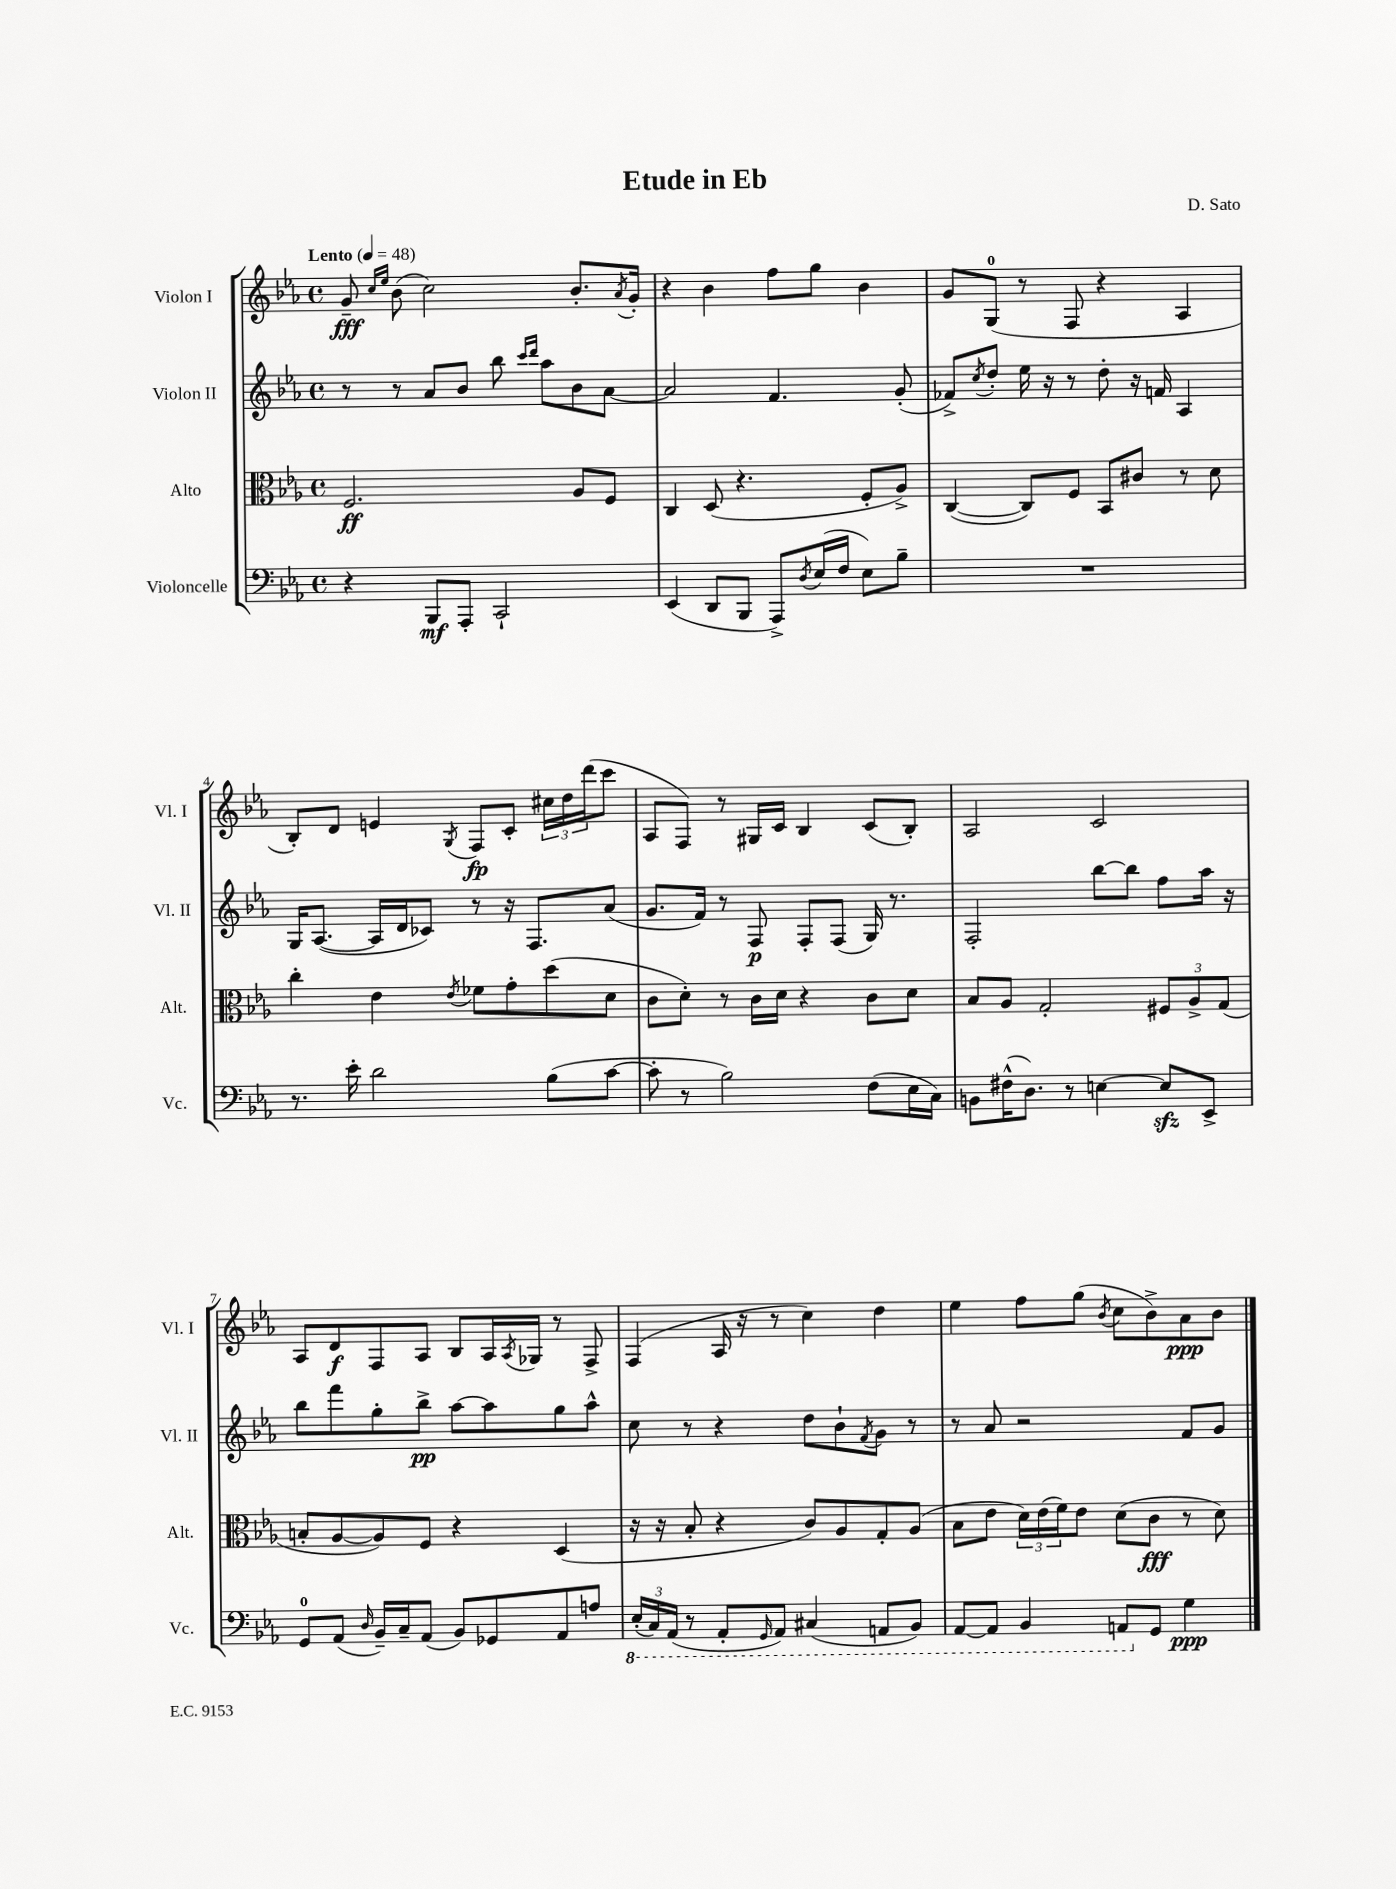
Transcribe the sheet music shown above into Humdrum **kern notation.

**kern	**kern	**kern	**kern
*staff4	*staff3	*staff2	*staff1
*clefF4	*clefC3	*clefG2	*clefG2
*k[b-e-a-]	*k[b-e-a-]	*k[b-e-a-]	*k[b-e-a-]
*M4/4	*M4/4	*M4/4	*M4/4
*met(c)	*met(c)	*met(c)	*met(c)
*MM48	*MM48	*MM48	*MM48
4r	2.F/	8r	8g~/
.	.	.	16qqcc/LL
.	.	.	16qqee-/JJ
.	.	8r	(8b-\
8BBB-/L	.	8a-/L	2cc\)
8AAA-'/J	.	8b-/J	.
2CC`/	.	8bb-\	.
.	.	16qqccc/LL	.
.	.	16qqddd/JJ	.
.	.	8aa-\L	.
.	8A-/L	8b-\	8.b-'/L
.	8F/J	[8a-\J	.
.	.	.	8qa-/
.	.	.	16g'/Jk
=	=	=	=
(4EE-/	4C/	2a-/]	4r
8DD/L	(8D/	.	4b-\
8BBB-/J	4.r	.	.
8AAA-^/L)	.	4.f/	8ff\L
8qD/	.	.	.
(16E-/L	.	.	8gg\J
16F/JJ	.	.	.
8E-\L)	8F'/L	.	4b-\
8B-~\J	8A-^/J)	(8g'/	.
=	=	=	=
1r	([4C/	8f-^/L)	8g/L
.	.	8qcc/	.
.	.	8dd'/J	(8G/J
.	8C/]L)	16ee-\	8r
.	.	16r	.
.	8F/J	8r	8F/
.	8BB-/L	8dd'\	4r
.	8c#/J	16r	.
.	.	16f/	.
.	8r	4A-/	4A-/
.	8d\	.	.
=	=	=	=
8.r	4cc'\	16G/LK	8B-'/L)
.	.	([8.A-/J	.
.	.	.	8d/J
16e-'\	.	.	.
2d\	4e-\	16A-/]LL	4e/
.	.	16d/J	.
.	.	8c-/J)	.
.	8qe-/	.	8qG/
.	8f-\L	8r	8F/L
.	8g'\	16r	8c'/J
.	.	8.F/L	.
(8B-\L	(8dd\	.	24cc#\LL
.	.	.	24dd\
.	.	.	(24ddd\J
[8c\J	8d\J	(8a-/J	8ccc\J
=	=	=	=
8c'\]	8c\L	8.g/L	8A-/L
8r	8d'\J)	.	8F/J)
.	.	16f/Jk)	.
2B-\)	8r	8r	8r
.	16c\LL	8F/	16G#/LL
.	16d\JJ	.	16c/JJ
.	4r	8F'/L	4B-/
.	.	(8F/J	.
(8F\L	8c\L	16G/)	(8c/L
.	.	8.r	.
16E-\L	8d\J	.	8B-'/J)
16C\JJ)	.	.	.
=	=	=	=
8BB\L	8B-/L	2F'/	2A-/
(16F#^^\K	8A-/J	.	.
8.D\J)	.	.	.
.	2G'/	.	.
8r	.	.	.
[4E\	.	[8bb-\L	2c/
.	.	8bb-\]J	.
8E/]L	12F#/L	8ff\L	.
.	12A-^/	.	.
8EE-^/J	.	16aa-\Jk	.
.	(12G/J	.	.
.	.	16r	.
=	=	=	=
8GG/L	8B'/L	8bb-\L	8A-/L
(8AA-/J	[8A-/	8fff\	8d/
16qqD/	.	.	.
16BB-~/LL)	8A-/])	8gg'\	8F/
16C~/J	.	.	.
(8AA-/J	8F/J	8bb-^\J	8A-/J
8BB-/L)	4r	[8aa-\L	8B-/L
8GG-/	.	8aa-\]	16A-/L
.	.	.	8qA-/
.	.	.	16G-/JJ
8AA-/	(4D/	8gg\	8r
8A/J	.	8aa-^^\J	8F^/
=	=	=	=
(24EE-'/LL	16r	8cc\	(4F/
24CC/)	.	.	.
.	16r	.	.
(24AAA-/JJ	.	.	.
8r	8B-'/	8r	.
8AAA-'/L	4r	4r	16A-/
.	.	.	16r
16qqGGG/	.	.	.
8AAA-/J)	.	.	8r
(4CC#/	8c/L)	8dd\L	4cc\)
.	8A-/	8b-`\	.
.	.	8qf/	.
8AAA/L	8G'/	8g\J	4dd\
8BBB-/J)	(8A-/J	8r	.
=	=	=	=
[8AAA-/L	8B-\L	8r	4ee-\
8AAA-/]J	8e-\J	8a-/	.
4BBB-/	24d\LL)	2r	8ff\L
.	(24e-\	.	.
.	24f\J)	.	.
.	8e-\J	.	(8gg\J
.	.	.	8qb-/
8AAA/L	(8d\L	.	8cc\L
8GG/J	8c\J	.	8b-^\)
4G\	8r	8f/L	8a-\
.	8d\)	8g/J	8b-\J
==	==	==	==
*-	*-	*-	*-
